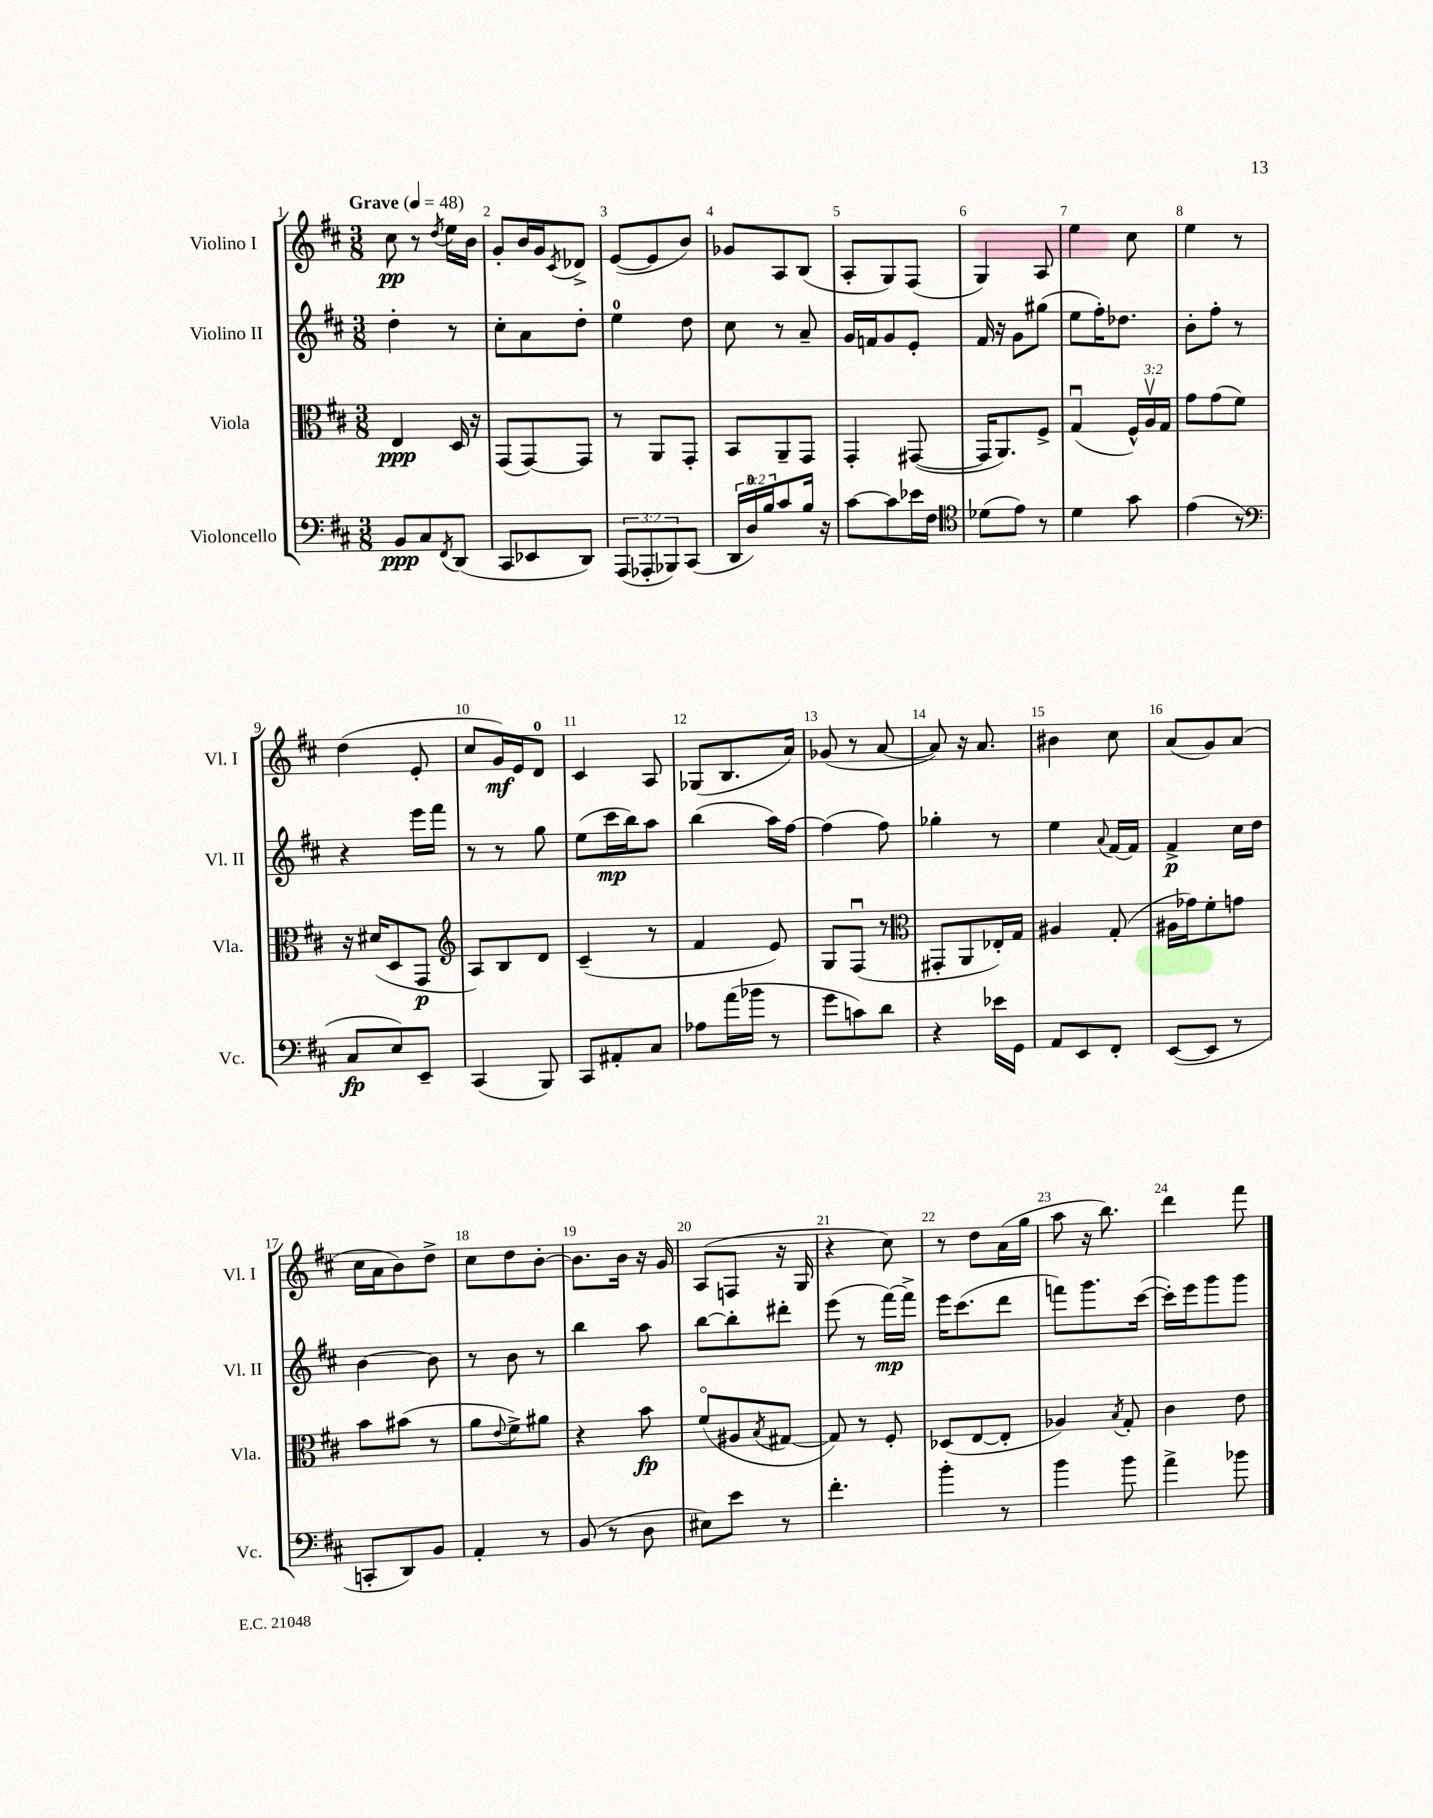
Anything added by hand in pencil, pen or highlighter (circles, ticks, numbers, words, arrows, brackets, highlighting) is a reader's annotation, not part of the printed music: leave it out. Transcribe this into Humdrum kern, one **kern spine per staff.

**kern	**kern	**kern	**kern
*staff4	*staff3	*staff2	*staff1
*clefF4	*clefC3	*clefG2	*clefG2
*k[f#c#]	*k[f#c#]	*k[f#c#]	*k[f#c#]
*M3/8	*M3/8	*M3/8	*M3/8
*MM48	*MM48	*MM48	*MM48
8BB	4E	4dd'	8cc#
8C#	.	.	8r
8qFF#	.	.	8qdd
(8DD	16D	8r	16ee
.	16r	.	16b
=	=	=	=
8CC#	(8GG	8cc#'	8g'
8EE-	[8GG)	8a	16b
.	.	.	16g
.	.	.	8qc#
8DD)	8GG]	8dd'	8d-^
=	=	=	=
(12AAA	8r	4ee	([8e
12AAA-'	.	.	.
.	8AA	.	8e]
12BBB-)	.	.	.
(8CC#	8GG'	8dd	8b)
=	=	=	=
24DD	8BB	8cc#	8g-
24D)	.	.	.
24B	.	.	.
8c#	8AA~	8r	8A
16B	8GG	8a~	(8B
16r	.	.	.
=	=	=	=
[8c#	4GG'	16g	8A'
.	.	16f	.
8c#]	.	8g	8G)
16e-	([8GG#	8e'	(8F#
16F#	.	.	.
=	=	=	=
*clefC4	*	*	*
(8d-	16GG#]	16f#	4G)
.	8.AA)	16r	.
8e)	.	8g	.
8r	8F#^	(8gg#	8A
=	=	=	=
4d	(4Gu	8ee	4ee
.	.	16ff#')	.
.	.	8.dd-	.
8g	24F#^^)	.	8cc#
.	24Av	.	.
.	24G	.	.
=	=	=	=
(4e	8g	8b'	4ee
.	(8g	8ff#'	.
8r	8f#)	8r	8r
=	=	=	=
*clefF4	*	*	*
8C#	16r	4r	(4dd
.	(16d#	.	.
8E)	8D	.	.
8EE~	8GG	16eee	8e'
.	.	16fff#	.
=	=	=	=
*	*clefG2	*	*
(4CC#	8A)	8r	8cc#
.	8B	8r	16g)
.	.	.	16e
8BBB)	8d	8gg	8d
=	=	=	=
8CC#	(4c#~	(8ee	4c#
8AA#'	.	16ccc#	.
.	.	16bb)	.
8C#	8r	8aa	8A
=	=	=	=
8A-	4f#	(4bb	(8G-
(16a	.	.	8.B
16b-	.	.	.
8r	8e)	16aa)	.
.	.	[16ff#	16a)
=	=	=	=
8g	8G	(4ff#]	(8g-
8c)	(8F#u	.	8r
8d	8r	8ff#)	[8a
=	=	=	=
*	*clefC3	*	*
4r	8GG#'	4gg-'	8a])
.	8AA	.	16r
.	.	.	8.a
16e-	16E-')	8r	.
16GG	16G	.	.
=	=	=	=
8AA	4A#	4ee	4b#
8EE	.	.	.
.	.	8qqa	.
8FF#'	(8G'	[16f#	8cc#
.	.	16f#]	.
=	=	=	=
([8EE	16A#	4f#^	(8a
.	16g-)	.	.
8EE]	8f#'	.	8g)
8r	8g	16cc#	(8a
.	.	16dd	.
=	=	=	=
8CC'	8b	[4b	16cc#
.	.	.	16a
8DD)	(8b#	.	8b)
8BB	8r	8b]	8dd^
=	=	=	=
4AA'	8a	8r	8cc#
.	8qqe	.	.
.	8f#^)	8b	8dd
8r	8a#	8r	[8b'
=	=	=	=
(8BB	4r	4bb	8.b]
8r	.	.	.
.	.	.	16b
8D	8b	8aa	16r
.	.	.	16g
=	=	=	=
8E#)	(8f#o	[8bb	(8A
8e	8A#	8bb']	8F
.	8qB	.	.
8r	[8G#	8ddd#'	16r
.	.	.	16G
=	=	=	=
4.f#'	8G#])	(8eee	4r
.	8r	8r	.
.	8F#'	[16fff#)	8cc#)
.	.	16fff#^]	.
=	=	=	=
4b'	(8D-	16eee	8r
.	.	(8.ccc#	.
.	[8E	.	8dd
8r	8E']	8ddd	(16a
.	.	.	16gg
=	=	=	=
4b	4A-)	8fff)	8aa
.	.	8.ggg	16r
.	.	.	8.bb)
.	8qB	.	.
8b	8G'	.	.
.	.	([16ccc#	.
=	=	=	=
4a^	4c#	16ccc#'])	4ddd
.	.	16eee	.
.	.	8ggg	.
8b-	8e	8ggg	8fff#
==	==	==	==
*-	*-	*-	*-
